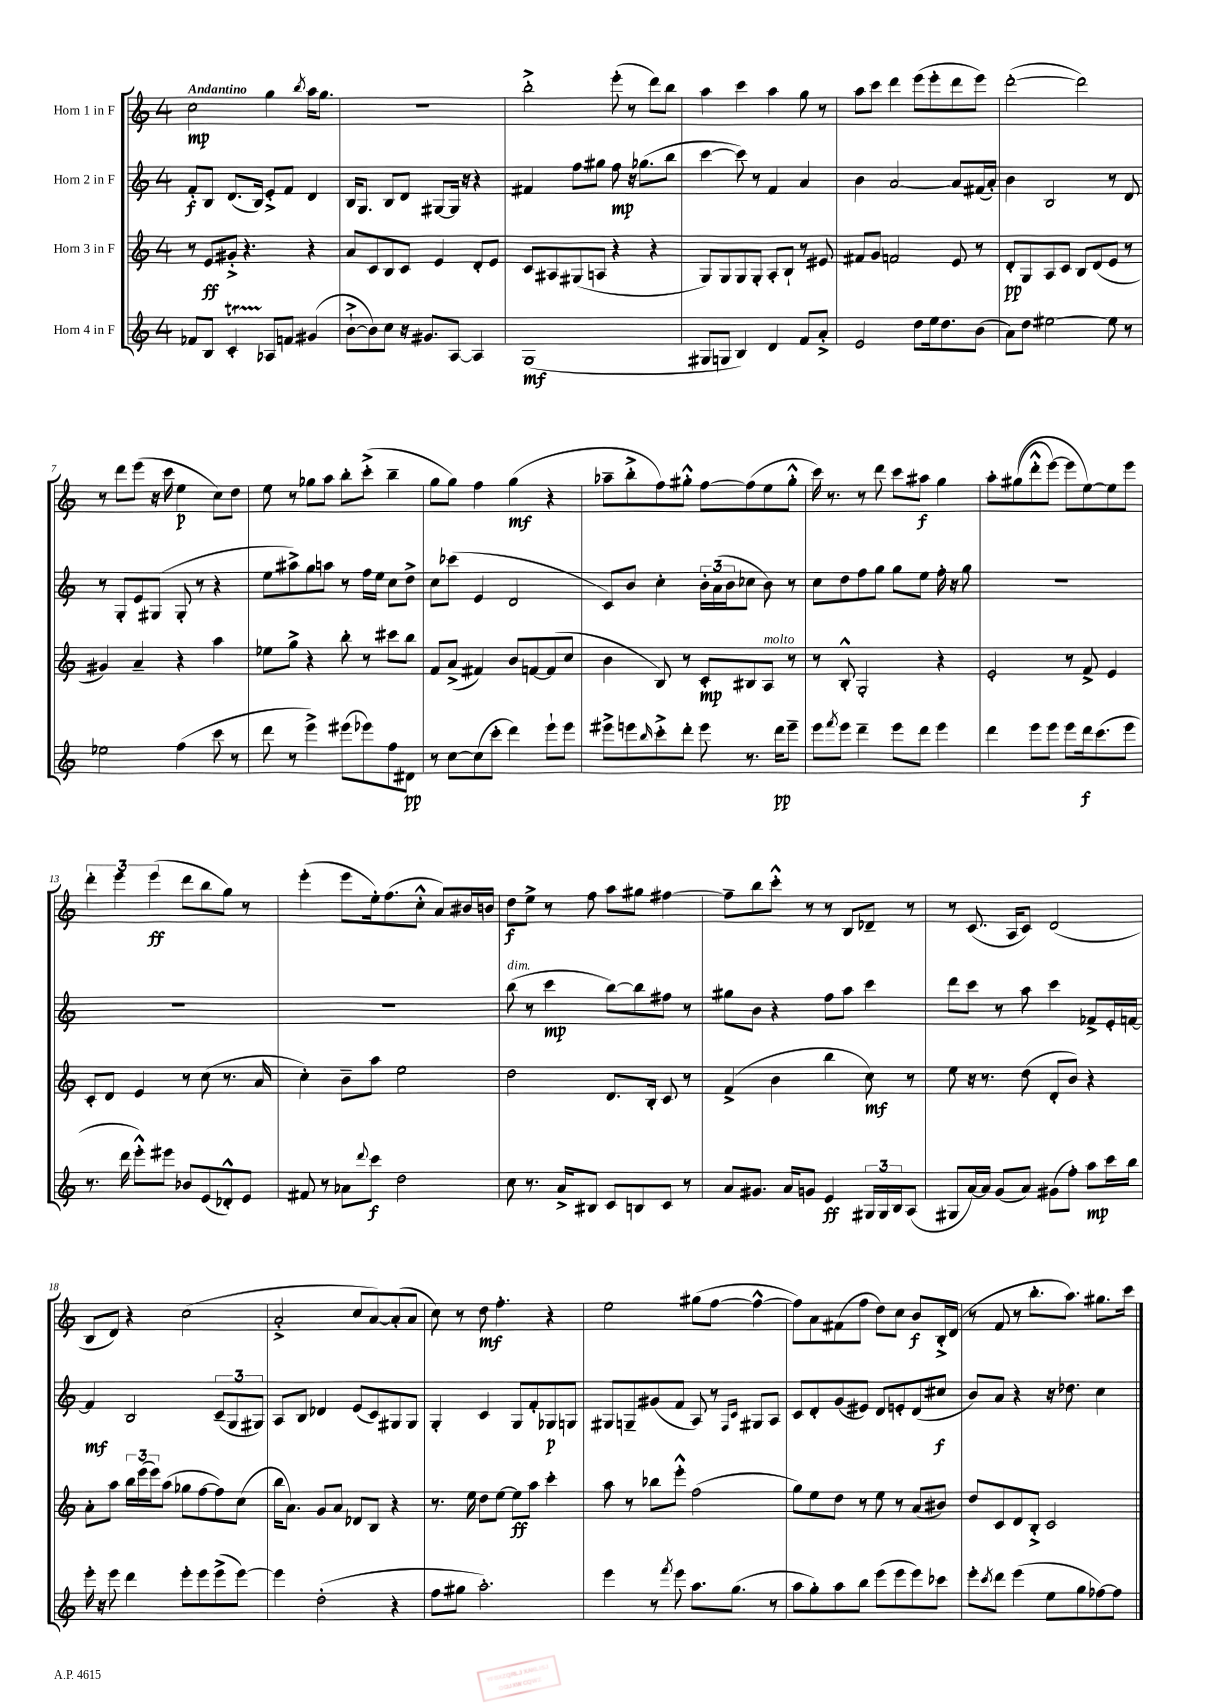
<<
\new StaffGroup <<
\new Staff = "s0" \with { instrumentName = "Horn 1 in F" } {
    \clef treble \key c \major \once \override Staff.TimeSignature.style = #'single-digit \time 4/4 \tempo "Andantino"
    c''2\mp g''4 \acciaccatura { b''8 } a''16 g''8. |
    R1 |
    b''2-.-> e'''8-.( r8 d'''8) b''8 |
    a''4 c'''4 a''4 g''8 r8 |
    a''8 c'''8 d'''4 e'''8( e'''8-. d'''8 e'''8) |
    d'''2~-.( d'''2) |
    r8 d'''8 e'''8( r16 c'''16 e''4\p c''8) d''8 |
    e''8 r8 ges''8 a''8 b''8-. c'''8-.->( b''4-- |
    g''8 g''8) f''4 g''4\mf( r4 |
    aes''8-- b''8-.-> f''8) gis''8-.-^ f''8~ f''8( e''8 gis''8-.-^ |
    c'''16) r8. r8 d'''8 c'''8 ais''8\f g''4 |
    a''8-. gis''8(\( d'''8-.-^ e'''8~) e'''8 e''8~\) e''8 e'''8 |
    \tuplet 3/2 { d'''4-. e'''4 e'''4\ff( } d'''8 b''8 g''8) r8 |
    e'''4-.( e'''8 e''16-.) f''8.( c''8-.-^ a'8) bis'16 b'16 |
    d''8\f e''8-> r8 f''8 a''8 gis''8 fis''4~ |
    fis''8-- b''8 c'''8-.-^ r8 r8 b8 des'8-- r8 |
    r8 c'8.( a16 c'8) d'2( |
    b8 d'8) r4 c''2( |
    a'2-.-> c''8 a'8~) a'8-.( a'8 |
    c''8) r8 d''8\mf f''4.-. r4 |
    e''2 gis''8( f''8~ f''4~-^ |
    f''8) a'8 fis'8( f''8 d''8) c''8 b'8\f b16-.-> d'16( |
    r8 f'8 r8 b''8.-. a''8.) gis''8. c'''16 \bar "|." |
}
\new Staff = "s1" \with { instrumentName = "Horn 2 in F" } {
    \clef treble \key c \major \once \override Staff.TimeSignature.style = #'single-digit \time 4/4
    f'8-.\f b8 d'8.( b16) e'8-.-> f'8 d'4 |
    b16 g8. b8 d'8 gis8~ gis16 r16 r4 |
    fis'4 f''8 gis''8 f''8\mp r16 ges''8.( b''8 |
    c'''4~ c'''8) r8 f'4 a'4 |
    b'4 a'2~ a'8 fis'16( a'16-.) |
    b'4 b2 r8 d'8 |
    r8 g8-. e'8 gis8( gis8-. r8 r4 |
    e''8 ais''8->) g''8 a''8 r8 f''16 e''16 c''8 d''8-> |
    c''8 ces'''8( e'4 d'2 |
    c'8) b'8 c''4-. \tuplet 3/2 { b'16-. a'16( b'16 } ces''8 b'8) r8 |
    c''8 d''8 f''8 g''8 g''8 e''8 f''16-. r16 g''8 |
    R1 |
    R1 |
    R1 |
    b''8^\markup { \italic "dim." }( r8 c'''4\mp b''8~) b''8 fis''8 r8 |
    gis''8 b'8 r4 f''8 a''8 c'''4 |
    d'''8 c'''8 r8 a''8 c'''4 fes'8-> e'16-. f'16~ |
    f'4\mf b2 \tuplet 3/2 { c'8--( g8 gis8) } |
    a8 b8 des'4 e'8( c'8) gis8 gis8 |
    g4-. c'4 g8 f'8-. ges8\p g8 |
    gis8 g8-- gis'8( f'8 a8) r8 \grace { f16 c'16 } gis8 a8 |
    c'8 d'8-. g'8( eis'8) d'8 e'8-. d'8( cis''8\f |
    b'8) a'8 r4 r16 des''8. c''4 \bar "|." |
}
\new Staff = "s2" \with { instrumentName = "Horn 3 in F" } {
    \clef treble \key c \major \once \override Staff.TimeSignature.style = #'single-digit \time 4/4
    r8 e'8\ff gis'8-.-> r4. r4 |
    a'8 c'8 b8 c'8 e'4 d'8-. e'8 |
    c'8 ais8 gis8( a8 r4 r4 |
    g8) g8 g8 g8-. a8-. b8-! r8 eis'8 |
    fis'8 g'8 f'2 e'8 r8 |
    d'8-.\pp g8 a8 c'8 b8 d'8( e'8 r8 |
    gis'4) a'4-- r4 a''4 |
    ees''8 g''8-> r4 b''8-. r8 cis'''8 b''8 |
    f'8 a'8->( fis'4) b'8 f'8~ f'8( c''8 |
    b'4 b8) r8 c'8-.\mp bis8 a8^\markup { \italic "molto" } r8 |
    r8 b8-.-^ g2-. r4 |
    e'2-. r8 f'8-> e'4 |
    c'8-. d'8 e'4 r8 c''8( r8. a'16 |
    c''4-.) b'8-- a''8 e''2 |
    d''2 d'8. b16-. c'8 r8 |
    f'4->( b'4 b''4 c''8\mf) r8 |
    e''8 r16 r8. d''8( d'8-. b'8) r4 |
    a'8-. a''8 \tuplet 3/2 { b''16 e'''16( e'''16) } a''8( ges''8 f''8~ f''8) c''8( |
    b''16 a'8.) g'8 a'8 des'8 b8 r4 |
    r8. e''16 d''8 e''8~ e''8\ff a''8 c'''4-. |
    a''8 r8 bes''8 e'''8-.-^ f''2( |
    g''8) e''8 d''8 r8 e''8 r8 a'8( bis'8) |
    d''8 c'8 d'8 b8-.-> c'2 \bar "|." |
}
\new Staff = "s3" \with { instrumentName = "Horn 4 in F" } {
    \clef treble \key c \major \once \override Staff.TimeSignature.style = #'single-digit \time 4/4
    fes'8 b8 c'4-.\startTrillSpan aes8\stopTrillSpan f'8 gis'4( |
    b'8~-!-> b'8) c''8 r16 gis'8. a8~ a4 |
    g1\mf( |
    gis8 g8 b4) d'4 f'8 a'8-.-> |
    e'2 d''8 e''16 d''8. b'8( |
    a'8) d''8 eis''2~ eis''8 r8 |
    ees''2 f''4( c'''8 r8 |
    d'''8 r8 e'''4->) eis'''8( ees'''8) f''8 dis'8\pp |
    r8 c''8~ c''8( c'''8-. d'''4) e'''8-! e'''8 |
    eis'''8-> e'''8 \grace { b''16 } c'''8-.-> d'''8-. e'''8 r8. d'''16\pp e'''8-- |
    e'''8 \acciaccatura { f'''8 } e'''8 d'''4-- e'''8 d'''8 e'''4 |
    d'''4 e'''8 e'''8 e'''8 d'''16\f c'''8.( e'''8 |
    r8. d'''16 e'''8-.-^) eis'''8 bes'8 e'8( des'8-.-^) e'8 |
    fis'8 r8 aes'8 \appoggiatura { d'''8 } c'''8\f d''2 |
    c''8 r8. a'16-> bis8 c'8 b8 c'8 r8 |
    a'8 gis'8. a'16 g'8 e'4\ff \tuplet 3/2 { gis16 gis16 b16 } a8( |
    gis8 a'16~) a'16 g'8( a'8) gis'8( f''8-.) a''8\mp c'''16 b''16 |
    e'''16-. r16 e'''8 d'''4 e'''8-. e'''8 e'''8->( e'''8~) |
    e'''4 d''2-.( r4 |
    f''8 gis''8 a''2.-.) |
    e'''4 r8 \acciaccatura { f'''8 } e'''8 a''8. g''8.( r8 |
    a''8 g''8-.) a''8 b''8 e'''8( e'''8 e'''8) ces'''8 |
    e'''8-. \acciaccatura { c'''8 } d'''8 e'''4( e''8 g''8 fes''8~) fes''8 \bar "|." |
}
>>
>>
